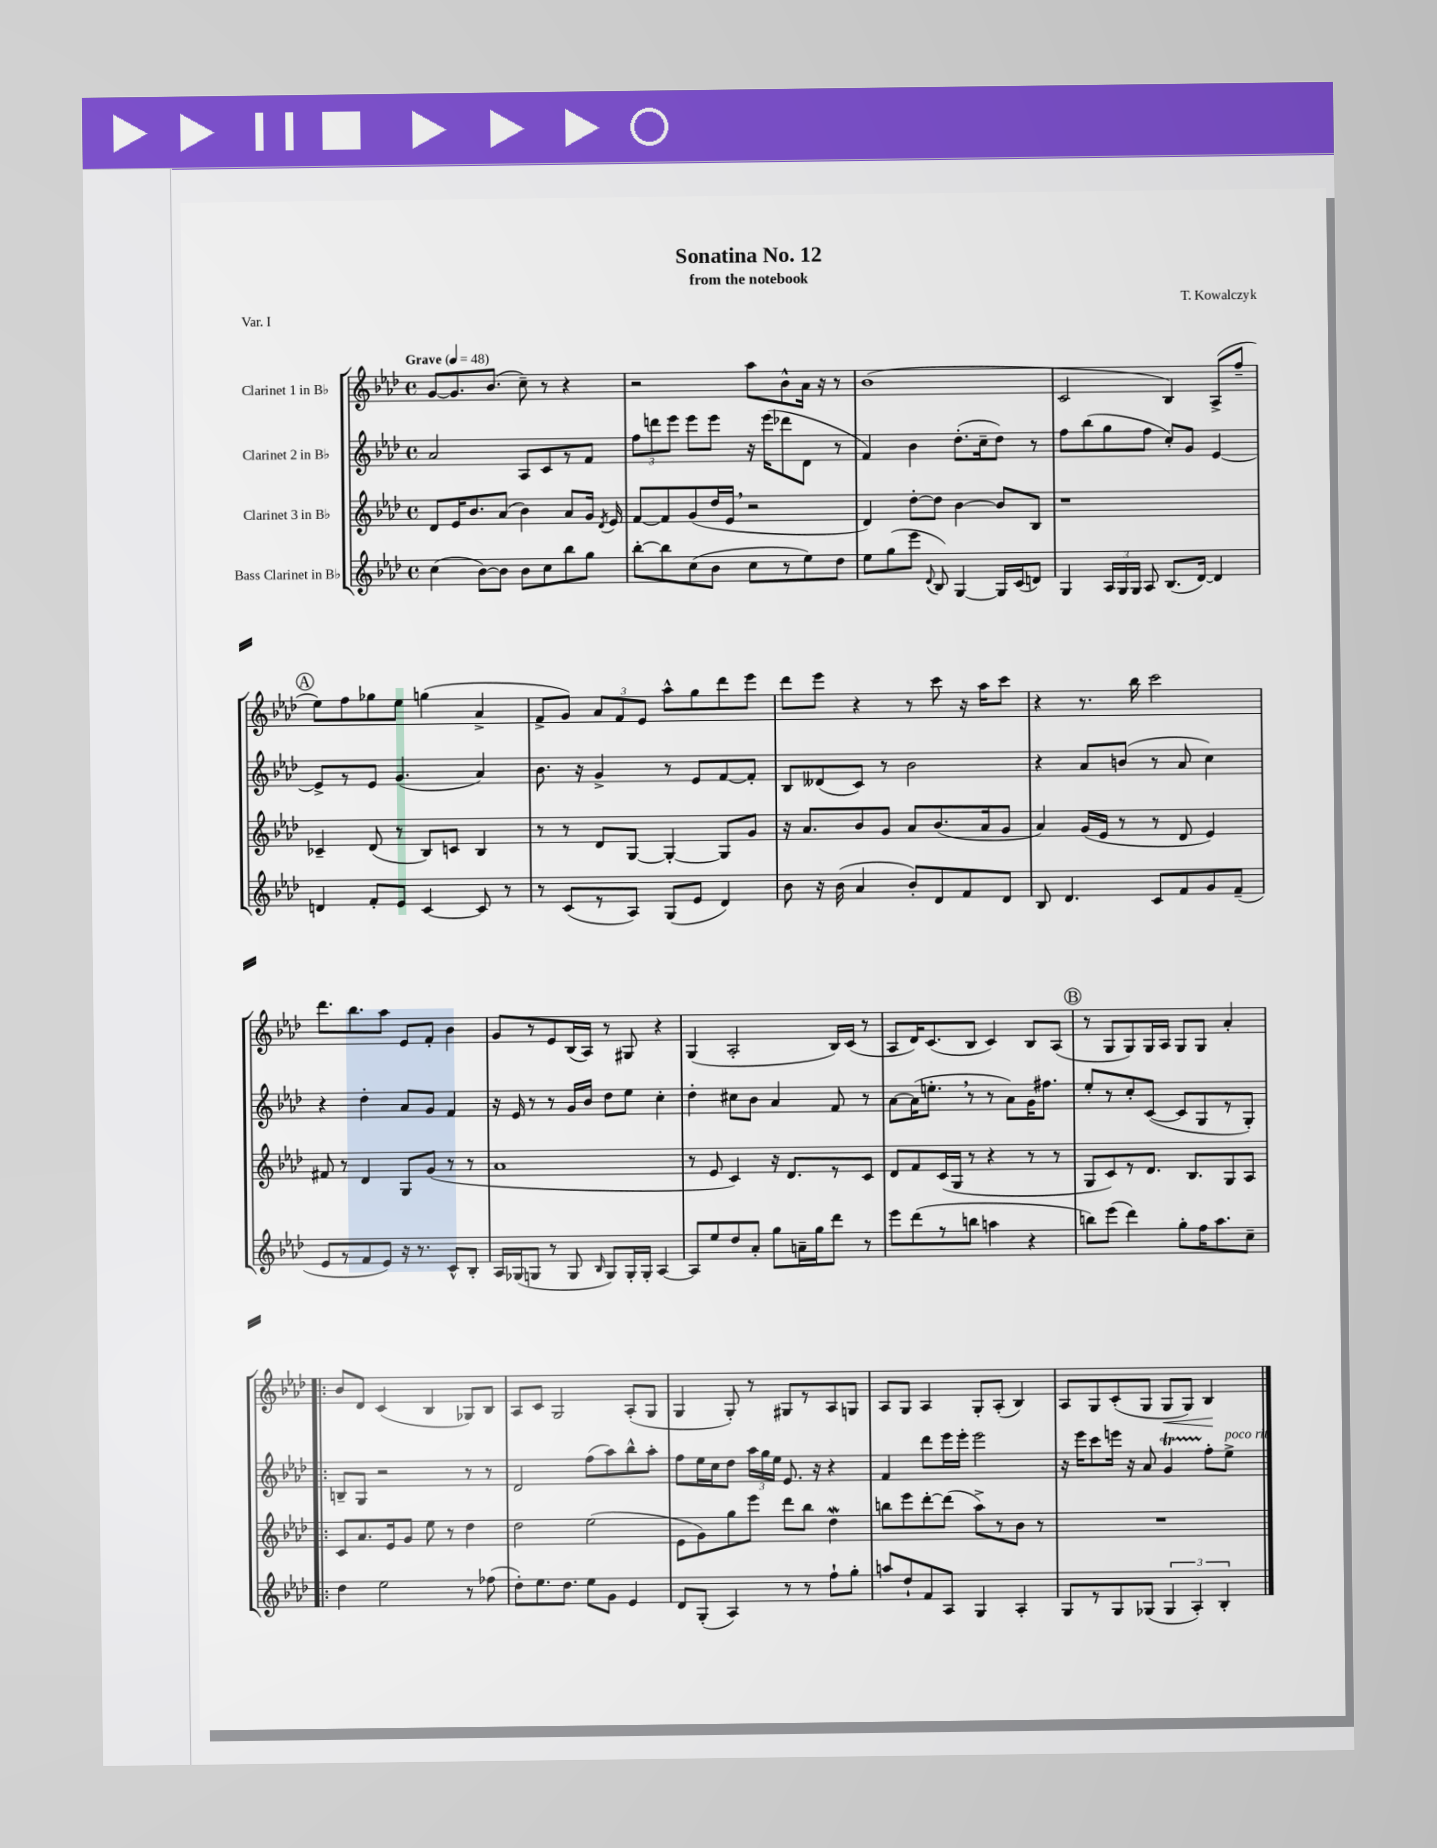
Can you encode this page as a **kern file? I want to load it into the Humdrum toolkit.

**kern	**kern	**kern	**kern
*staff4	*staff3	*staff2	*staff1
*clefG2	*clefG2	*clefG2	*clefG2
*k[b-e-a-d-]	*k[b-e-a-d-]	*k[b-e-a-d-]	*k[b-e-a-d-]
*M4/4	*M4/4	*M4/4	*M4/4
*met(c)	*met(c)	*met(c)	*met(c)
*MM48	*MM48	*MM48	*MM48
(4cc	8d-	2a-	[8g
.	16e-	.	8.g]
.	8.b-	.	.
[8b-)	.	.	.
.	.	.	(8.b-
8b-]	(8a-	.	.
8b-	4b-)	8A-	8cc~)
8cc	.	8c	8r
8bb-	8a-	8r	4r
8gg	16g	8f	.
.	8qd-	.	.
.	16e-	.	.
=	=	=	=
[8bb-'	[8f	12ff	2r
.	.	12ddd	.
8bb-]	8f]	.	.
.	.	12eee-	.
(8cc	(8g	8eee-	.
8b-	16dd-	8eee-	.
.	16e-	.	.
8cc	2r	16r	8aa-
.	.	(16eee-	.
8r	.	8ddd-	8b-^^
8ee-)	.	8d-	16a-
.	.	.	16r
8dd-	.	8r	8r
=	=	=	=
8ee-	4d-)	4f)	(1b-
(8gg	.	.	.
8eee-	[8dd-'	4b-	.
8qqd-	.	.	.
8B-)	8dd-]	.	.
[4G	[4b-	(8.dd-'	.
.	.	16cc~	.
16G]	8b-]	8dd-)	.
(16c	.	.	.
8d)	8B-	8r	.
=	=	=	=
4G	1r	8ff	2c
.	.	(8bb-	.
24A-	.	8gg	.
24G	.	.	.
24G	.	.	.
8A-	.	8ff	.
(8.B-	.	8cc')	4B-)
.	.	8g	.
[16d-)	.	.	.
4d-]	.	[4e-	(8A-^
.	.	.	8ff~
=	=	=	=
4d	4c-~	8e-^]	8ee-)
.	.	8r	8ff
8f'	(8d-	8e-	8gg-
8e-	8r	(4.g	8ee-
[4c	8B-)	.	(4gg
.	8c	.	.
8c]	4B-	4a-)	4a-^
8r	.	.	.
=	=	=	=
8r	8r	8.b-	8f^
(8c	8r	.	8g)
.	.	16r	.
8r	8d-	4g^	12a-
.	.	.	12f
8A-)	[8G	.	.
.	.	.	12e-
(8G	4G'_	8r	8aa-^^
8e-	.	8e-	8gg
4d-)	8G]	[8f	8ddd-
.	8g	8f']	8eee-
=	=	=	=
8b-	16r	8B-	8ddd-
.	8.a-	.	.
16r	.	(8d--	8eee-
(16b-	.	.	.
4a-	8b-	8c)	4r
.	8g	8r	.
8b-')	8a-	2b-	8r
8d-	(8.b-	.	8ccc
8f	.	.	16r
.	16a-	.	16aa-
8d-	8g	.	8ccc
=	=	=	=
8B-	4a-)	4r	4r
4.d-	.	.	.
.	(16g	8a-	8.r
.	16e-	.	.
.	8r	(8b	.
.	.	.	16bb-
8c	8r	8r	2ccc
8f	8d-	8a-	.
8g	4e-)	4cc)	.
(8f~	.	.	.
=	=	=	=
8e-	8f#	4r	8.ddd-
8r	8r	.	.
.	.	.	8.bb-
8f	4d-	4dd-'	.
8e-)	.	.	8aa-
16r	8G	8a-	8e-
8.r	.	.	.
.	(8g	8g	8f'
8c^^	8r	4f	4b-
8B-'	8r	.	.
=	=	=	=
16A-	1a-	16r	8g
(16G-	.	16e-	.
8G	.	8r	8r
8r	.	8r	8e-
8G	.	16g	(16B-
.	.	16b-	16A-)
16qqB-	.	.	.
8G)	.	8dd-	8r
16G'	.	8ee-	8G#
16G'	.	.	.
[4A-	.	4cc'	4r
=	=	=	=
8A-]	8r	4dd-'	(4G
8ee-	8e-	.	.
8dd-	4c)	8cc#	2A-'
8a-'	.	8b-	.
8gg	16r	4a-	.
.	8.d-	.	.
16a~	.	.	.
16gg	.	.	.
8ddd-	8r	8f	16B-)
.	.	.	(16c
8r	8c	8r	8r
=	=	=	=
8eee-	8d-	[8a-	8A-
(8ddd-	8f	(16a-]	16d-)
.	.	8.ee'	(8.c
8r	(16c	.	.
.	16G	.	.
8bb	8r	8r	8B-
4aa	4r	8r	4c)
.	.	8a-)	.
4r	8r	16g	8B-
.	.	8.ff#	.
.	8r	.	(8A-
=	=	=	=
8bb)	8G	8ee-'	8r
(8eee-	8c)	8r	8G
4ddd-)	8r	8cc'	8G)
.	8.d-	([8c	16G
.	.	.	16A-
8gg'	.	8c]	8G
.	8.B-	.	.
16ff	.	8G	8G
8.aa-	.	.	.
.	8G	8r	4a-'
8cc~	8A-	8G')	.
=!|:	=!|:	=!|:	=!|:
4dd-	8c	8B~	8b-
.	8.a-	8G	8d-
2ee-	.	2r	(4c
.	16e-	.	.
.	8g	.	.
.	8ee-	.	4B-
.	8r	.	.
8r	4dd-	8r	8G-)
(8ff-	.	8r	8B-
=	=	=	=
8dd-')	2dd-	2d-	8A-
8.ee-	.	.	8c
.	.	.	2G
8.dd-	.	.	.
8ee-	(2ee-	(8ff	.
8g	.	8aa-)	.
4e-	.	8bb-^^	(8A-'
.	.	8aa-'	8G
=	=	=	=
8d-	8e-	8ff	4G
(8G'	8g)	16ee-	.
.	.	16cc	.
4A-)	8gg	8dd-	8G')
.	8eee-	24aa-	8r
.	.	24gg	.
.	.	24ee-	.
8r	8ddd-	8.e-	8G#
8r	8bb-	.	8r
.	.	16r	.
8ff`	4dd-	4r	8A-
8gg'	.	.	8G
=	=	=	=
8aa	8bb	4f	8A-
8dd-`	8eee-	.	8G
8f	[8ddd-'	8ddd-	4A-
8A-	(8ddd-]	16eee-	.
.	.	16eee-'	.
4G	8aa-^)	2eee-	8G'
.	8r	.	(8A-'
4A-'	8b-	.	4B-)
.	8r	.	.
=	=	=	=
8G	1r	16r	8A-
.	.	16eee-	.
8r	.	8ccc	8G
8G	.	16eee	(8c'
.	.	16r	.
(8G-	.	8a-	8G
6G-	.	4g	8G
.	.	.	8G)
6A-')	.	.	.
.	.	8ff'	4B-
6B-'	.	.	.
.	.	8ee-^	.
==	==	==	==
*-	*-	*-	*-
